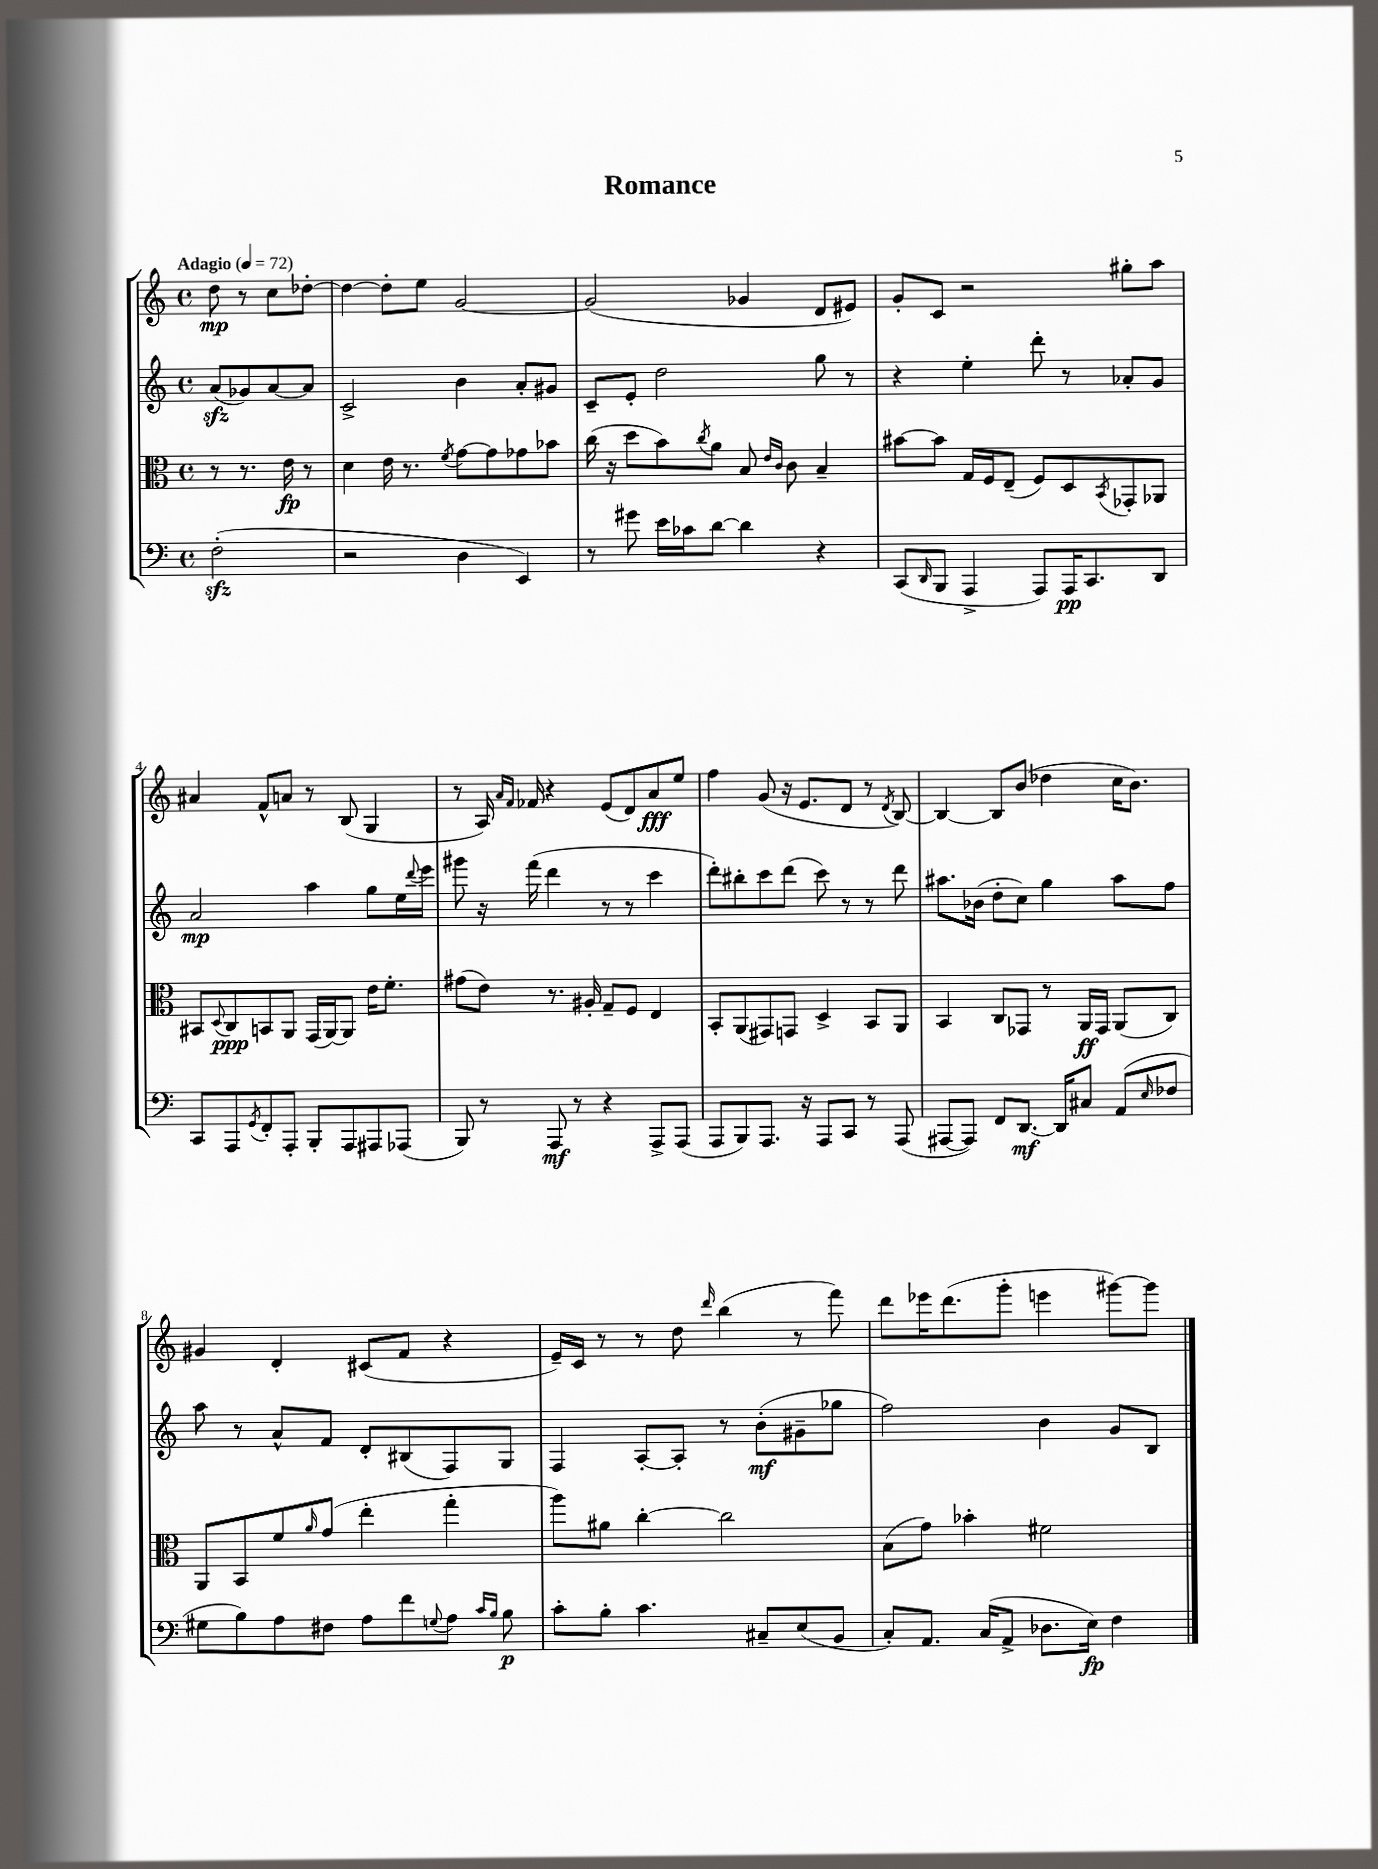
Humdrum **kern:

**kern	**kern	**kern	**kern
*staff4	*staff3	*staff2	*staff1
*clefF4	*clefC3	*clefG2	*clefG2
*k[]	*k[]	*k[]	*k[]
*M4/4	*M4/4	*M4/4	*M4/4
*met(c)	*met(c)	*met(c)	*met(c)
*MM72	*MM72	*MM72	*MM72
(2F'	8r	(8a	8dd
.	8.r	8g-)	8r
.	.	[8a	8cc
.	16e	.	.
.	8r	8a]	[8dd-'
=	=	=	=
2r	4d	2c^	4dd-_
.	16e	.	8dd-']
.	8.r	.	.
.	.	.	8ee
.	8qf	.	.
4D	[8g	4b	[2g
.	8g]	.	.
4EE)	8g-	8a'	.
.	8b-	8g#	.
=	=	=	=
8r	(16cc	8c~	(2g]
.	16r	.	.
8g#	8dd	8e'	.
16e	8b)	2dd	.
16c-	.	.	.
.	8qcc	.	.
[8d	8a	.	.
4d]	8B	.	4g-
.	16qqe	.	.
.	16qqc	.	.
.	8c	.	.
4r	4B~	8gg	8d
.	.	8r	8e#)
=	=	=	=
(8CC	[8b#	4r	8g'
16qqDD	.	.	.
8BBB	8b#]	.	8c
4AAA^	16G	4ee'	2r
.	16F	.	.
.	(8E~	.	.
8AAA)	8F)	8ddd'	.
16AAA	8D	8r	.
8.CC	.	.	.
.	8qBB	.	.
.	8GG-'	8a-'	8gg#'
8DD	8AA-	8g	8aa
=	=	=	=
8CC	8BB#	2a	4a#
.	8qqD	.	.
8AAA	8C	.	.
8qGG	.	.	.
8FF'	8BB	.	8f^^
8AAA'	8AA	.	8a
8BBB'	(16GG	4aa	8r
.	[16AA)	.	.
8AAA	8AA]	.	(8B
8AAA#	16e	8gg	4G
.	8.f'	.	.
(8AAA-	.	16ee	.
.	.	8qqddd	.
.	.	16eee	.
=	=	=	=
8BBB)	(8g#	8ggg#	8r
8r	8e)	16r	16A)
.	.	.	16qqa
.	.	.	16qqf
.	.	(16fff	16f-
8AAA	8.r	4ddd	4r
8r	.	.	.
.	16A#'	.	.
4r	8G~	8r	(8e
.	8F	8r	8d)
8AAA^	4E	4ccc	8a
(8AAA	.	.	8ee
=	=	=	=
8AAA	8BB'	8ddd')	4ff
8BBB)	(8AA	8bb#'	.
8.AAA	8GG#)	8ccc	(8g
.	8GG	(8ddd	16r
16r	.	.	8.e
8AAA	4D^	8ccc)	.
8CC	.	8r	8d
8r	8BB	8r	8r
.	.	.	8qd
(8AAA	8AA	8ddd	[8B)
=	=	=	=
[8AAA#	4BB	8.aa#	4B_
8AAA#])	.	.	.
.	.	(16b-	.
8FF	8C	8dd'	8B]
[8.DD	8GG-	8cc)	(8b
.	8r	4gg	4dd-
16DD]	.	.	.
8C#	16AA	.	.
.	16GG-	.	.
(8AA	(8AA	8aa#	16cc
.	.	.	8.b)
16qqE	.	.	.
8F-	8C)	8ff	.
=	=	=	=
8G#	8AA	8aa	4g#
8B)	8BB	8r	.
8A	8f	8a^^	4d'
.	16qqa	.	.
8F#	(8g	8f	.
8A	4ee'	8d'	(8c#
8f	.	(8B#	8f
8qqG	.	.	.
8A	4gg'	8F)	4r
16qqc	.	.	.
16qqB	.	.	.
8B	.	8G	.
=	=	=	=
8c'	8aa)	4F	16e~)
.	.	.	16c
8B'	8a#	.	8r
4.c	[4cc'	[8A'	8r
.	.	8A']	8dd
.	.	.	16qqddd
.	2cc]	8r	(4bb
8C#~	.	(8b'	.
(8E	.	8g#~	8r
8BB	.	8gg-	8fff)
=	=	=	=
8C')	(8B	2ff)	8ddd
8.AA	8g)	.	16eee-
.	.	.	(8.ddd
.	4b-'	.	.
(16C	.	.	.
8AA^	.	.	8ggg'
8.D-	2f#	4b	4eee
16E)	.	.	.
4F	.	8g	[8ggg#)
.	.	8B	8ggg#]
==	==	==	==
*-	*-	*-	*-
